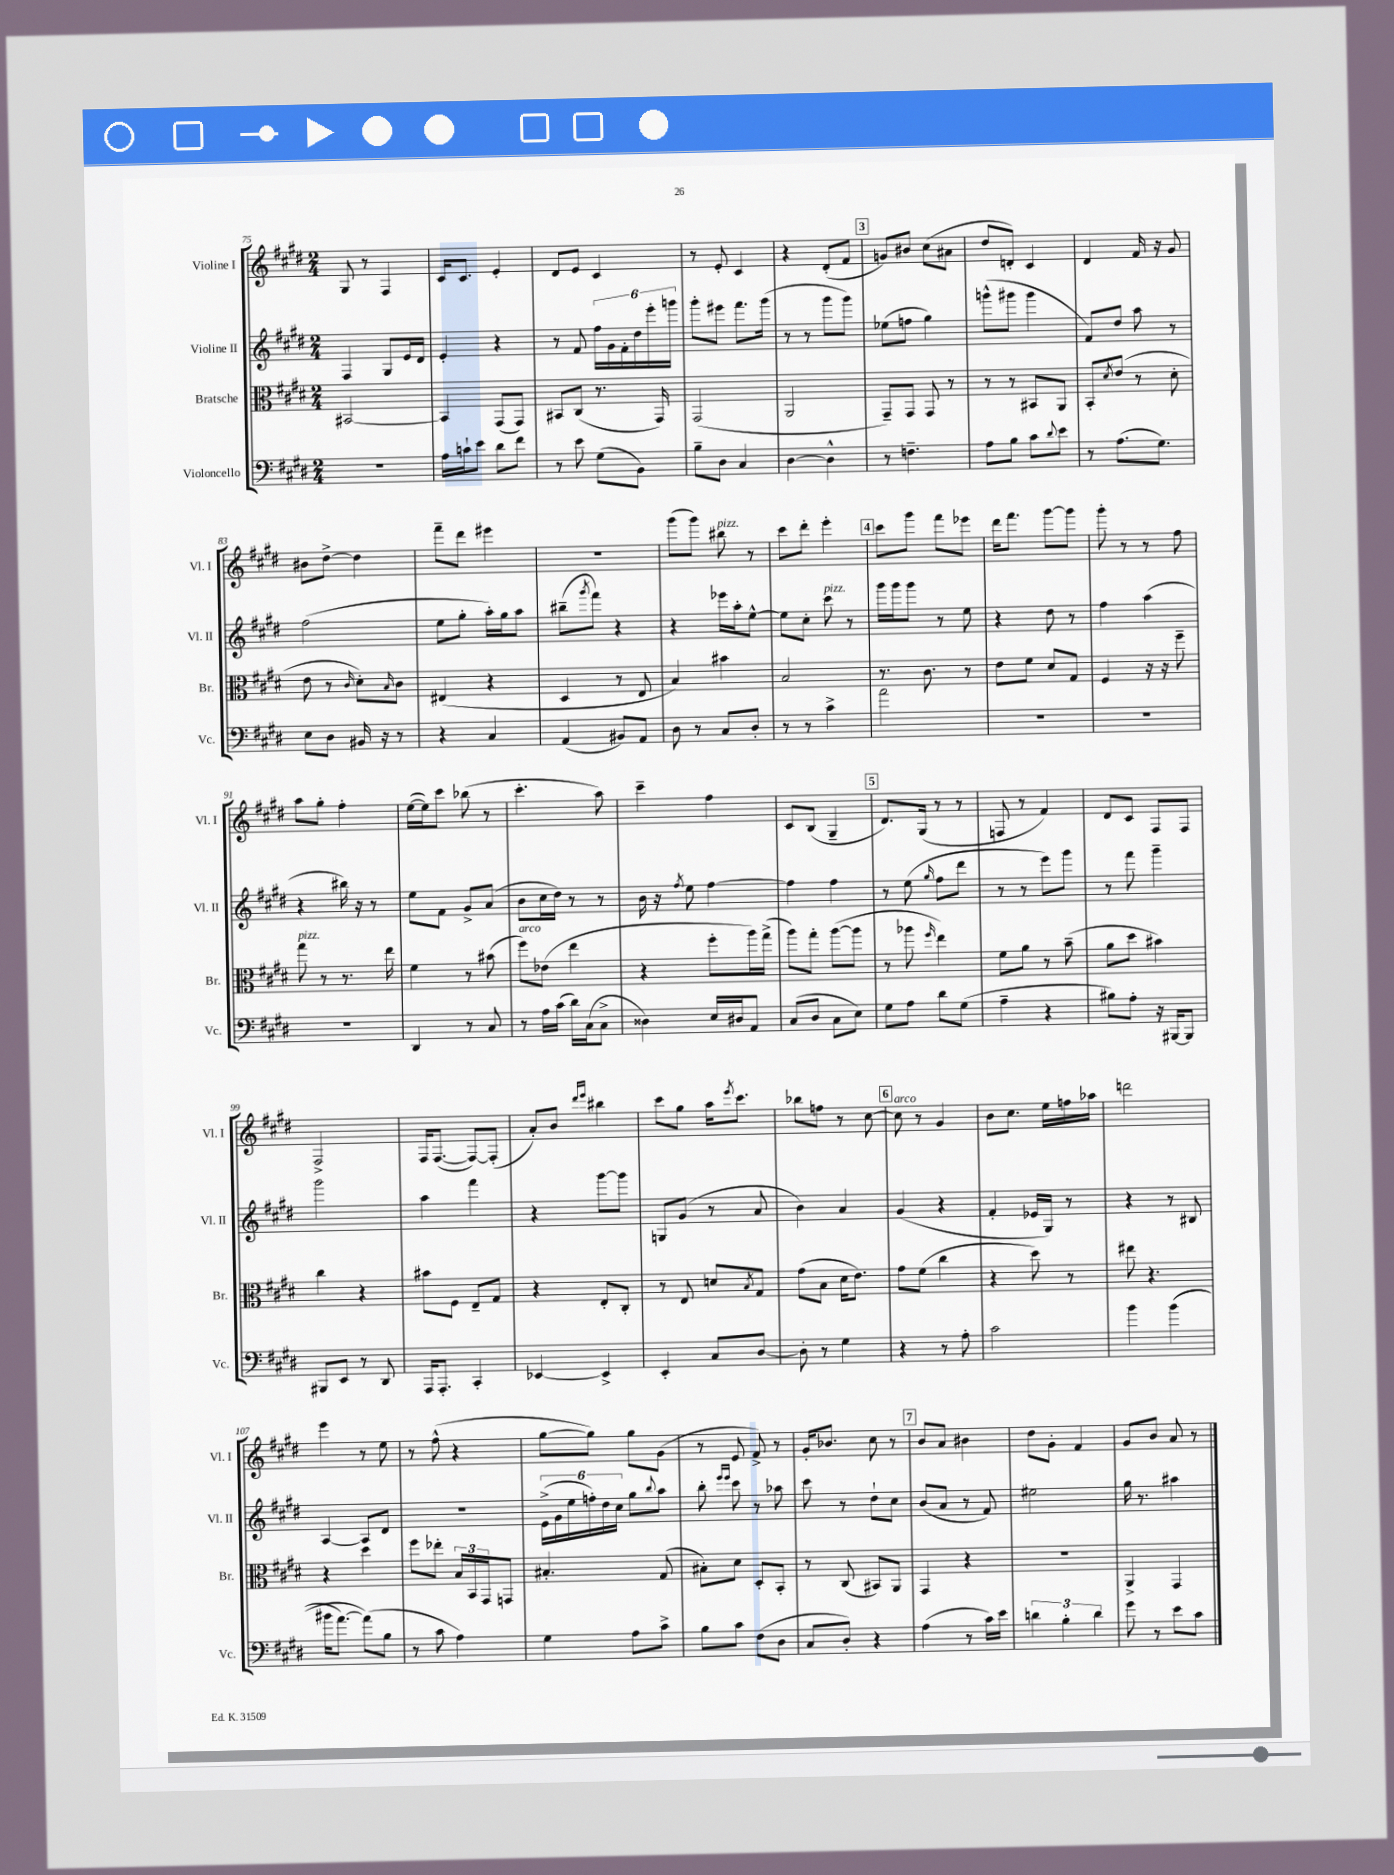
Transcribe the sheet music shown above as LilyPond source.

<<
\new StaffGroup <<
\new Staff = "s0" \with { instrumentName = "Violine I" shortInstrumentName = "Vl. I" } {
    \clef treble \key e \major \numericTimeSignature \time 2/4
    gis8 r8 fis4 |
    cis'16 cis'8. e'4-. |
    dis'8 e'8 cis'4 |
    r8 e'8-. cis'4 |
    r4 dis'8-.( fis'8 |
    \mark \markup { \box "3" } g'8) bis'8 cis''8( ais'8 |
    dis''8 d'8-.) cis'4 |
    dis'4 fis'16 r16 gis'8 |
    bis'8 dis''8~-> dis''4 |
    fis'''8-- dis'''8 eis'''4 |
    r2 |
    gis'''8( gis'''8) bis''8^\markup { \italic "pizz." } r8 |
    cis'''8 dis'''8-. e'''4-. |
    \mark \markup { \box "4" } cis'''8 gis'''8 fis'''8 ees'''8 |
    dis'''16 fis'''8. gis'''8~ gis'''8 |
    gis'''8-. r8 r8 fis''8 |
    a''8 gis''8-. fis''4-. |
    e''16~( e''16) cis'''8 bes''8( r8 |
    cis'''4.-. a''8) |
    cis'''4-- fis''4 |
    cis'8 b8( gis4-- |
    \mark \markup { \box "5" } dis'8.) gis16( r8 r8 |
    f8 r8 fis'4) |
    dis'8 cis'8 fis8 fis8 |
    fis2-> |
    fis16 fis8.~( fis8~) fis8-.( |
    a'8-.) b'8 \grace { dis'''16 e'''16 } bis''4 |
    cis'''8 gis''8 a''16 \acciaccatura { e'''8 } cis'''8. |
    bes''8 f''8 r8 cis''8~ |
    \mark \markup { \box "6" } cis''8^\markup { \italic "arco" } r8 gis'4 |
    b'8 cis''8. e''16 f''16 aes''16 |
    d'''2 |
    e'''4 r8 e''8 |
    r8 fis''8-^( r4 |
    gis''8~ gis''8) gis''8 gis'8( |
    r8 e'8 fis'8->) r8 |
    gis'16-. bes'8. cis''8 r8 |
    \mark \markup { \box "7" } b'8 a'8 bis'4 |
    dis''8 gis'8-. fis'4 |
    gis'8 b'8 a'8 r8 \bar "|." |
}
\new Staff = "s1" \with { instrumentName = "Violine II" shortInstrumentName = "Vl. II" } {
    \clef treble \key e \major \numericTimeSignature \time 2/4
    fis4 gis8 e'16 dis'16 |
    e'4-. r4 |
    r8 fis'8 \tuplet 6/4 { fis''16 gis'16 fis'16-. dis''16 e'''16-. g'''16 } |
    gis'''8-. eis'''8 fis'''8. gis'''16( |
    r8 r8 gis'''8 gis'''8) |
    \mark \markup { \box "3" } ees''8( f''8 gis''4) |
    g'''8-^( gis'''8 gis'''4 |
    fis'8) dis''8 a''8 r8 |
    fis''2( |
    e''8 gis''8-. a''16-.) gis''16 a''8 |
    bis''8--( \acciaccatura { gis'''8 } fis'''8) r4 |
    r4 ees'''16 a''16-. e''8~-^ |
    e''8 cis''8-. cis'''8^\markup { \italic "pizz." } r8 |
    \mark \markup { \box "4" } gis'''16 gis'''16 gis'''8 r8 e''8 |
    r4 dis''8 r8 |
    fis''4 a''4( |
    r4 bis''16) r16 r8 |
    e''8 fis'8 gis'8-> a'8( |
    b'8 cis''16 dis''16) r8 r8 |
    b'16 r16 \acciaccatura { fis''8 } e''8 fis''4~ |
    fis''4 fis''4 |
    \mark \markup { \box "5" } r8 e''8( \grace { gis''16 } fis''8 dis'''8 |
    r8 r8 e'''8) gis'''8 |
    r8 fis'''8 gis'''4-- |
    gis'''2 |
    a''4 fis'''4 |
    r4 gis'''8~ gis'''8 |
    g8 gis'8( r8 a'8 |
    b'4) a'4 |
    \mark \markup { \box "6" } gis'4( r4 |
    fis'4-. ees'16 gis16) r8 |
    r4 r8 bis8 |
    a4~ a8 dis'8 |
    R2 |
    \tuplet 6/4 { e'16->( gis'16 e''16 f''16-.) dis''16 cis''16 } gis''8 \appoggiatura { b''8 } a''8 |
    b''8-. \grace { e'''16 e'''16 } cis'''8 r8 aes''8 |
    cis'''8 r8 dis''8-! cis''8 |
    \mark \markup { \box "7" } b'8( a'8 r8 fis'8) |
    eis''2 |
    gis''16 r8. ais''4 \bar "|." |
}
\new Staff = "s2" \with { instrumentName = "Bratsche" shortInstrumentName = "Br." } {
    \clef alto \key e \major \numericTimeSignature \time 2/4
    bis,2~ |
    bis,4 gis,8( gis,8) |
    bis,8 cis8( r8. gis,16) |
    gis,2( |
    a,2 |
    \mark \markup { \box "3" } gis,8--) gis,8 gis,8 r8 |
    r8 r8 bis,8 a,8 |
    b,8-. \acciaccatura { dis'8 } e'8( r8 dis'8-. |
    e'8 r8 \grace { cis'16 } dis'8-.) \grace { b16 } cis'8 |
    eis4( r4 |
    dis4 r8 e8 |
    b4) bis'4 |
    b2 |
    \mark \markup { \box "4" } r8. cis'8. r8 |
    e'8 fis'8 dis'8 gis8 |
    fis4 r16 r16 fis''8-- |
    gis''8^\markup { \italic "pizz." } r8 r8. e''16 |
    fis'4 r8 bis'8( |
    fis''8^\markup { \italic "arco" }) ees'8( e''4 |
    r4 fis''8-. a''16) gis''16->( |
    a''8) gis''8-. a''8~( a''8 |
    \mark \markup { \box "5" } r8 aes''8 \grace { fis''16 } e''4) |
    fis'8 a'8 r8 b'8--( |
    a'8 dis''8 bis'4) |
    cis''4 r4 |
    bis'8 fis8 e8-- gis8 |
    r4 e8-. cis8-. |
    r8 e8 d'8 \acciaccatura { b8 } gis8 |
    gis'8( b8 dis'16 e'8.) |
    \mark \markup { \box "6" } gis'8 fis'8( cis''4 |
    r4 dis''8) r8 |
    eis''8 r4. |
    r4 dis''4 |
    fis''8 ees''8-. \tuplet 3/2 { b16 b,16 gis,16 } g,8 |
    bis4.-. gis8( |
    bis8-.) dis'8 dis8-. b,8-. |
    r8 cis8( bis,8) a,8 |
    \mark \markup { \box "7" } gis,4 r4 |
    r2 |
    a,4-> gis,4 \bar "|." |
}
\new Staff = "s3" \with { instrumentName = "Violoncello" shortInstrumentName = "Vc." } {
    \clef bass \key e \major \numericTimeSignature \time 2/4
    r2 |
    a16 c'16-! e'8 dis'8 fis'8 |
    r8 e'8 gis8( b,8) |
    b8-- dis8 cis4 |
    dis4~ dis4-^ |
    \mark \markup { \box "3" } r8 f4.-- |
    a8 b8 cis'8 \appoggiatura { dis'8 } e'8 |
    r8 a8.( gis8.) |
    e8 dis8 bis,16 r16 r8 |
    r4 cis4 |
    a,4( bis,8) a,8 |
    dis8 r8 cis8 dis8-. |
    r8 r8 cis'4-> |
    \mark \markup { \box "4" } a'2 |
    R2 |
    R2 |
    R2 |
    dis,4 r8 cis8 |
    r8 a16 cis'16( dis'16) cis16( cis8-> |
    disis4) e16 dis16 a,8 |
    cis8( dis8 cis8 e8) |
    \mark \markup { \box "5" } gis8 a8 dis'8 gis8( |
    a4-- r4 |
    bis8) a8-. r16 bis,,16~ bis,,8 |
    bis,,8 e,8 r8 dis,8 |
    a,,16 a,,8.-. cis,4-. |
    ees,4~ ees,4-> |
    e,4-. cis8 dis8~ |
    dis8-. r8 gis4 |
    \mark \markup { \box "6" } r4 r8 a8-. |
    cis'2 |
    b'4 b'4(\( |
    bis'16 a'8.~) a'8(\) b8 |
    r8 cis'8 a4) |
    gis4 a8 cis'8-> |
    b8 cis'8 fis8( dis8 |
    cis8 dis8-.) r4 |
    \mark \markup { \box "7" } a4( r8 cis'16) e'16 |
    \tuplet 3/2 { d'4 b4-. d'4 } |
    gis'8 r8 e'8 cis'8 \bar "|." |
}
>>
>>
\layout { \context { \Score currentBarNumber = #75 } }
